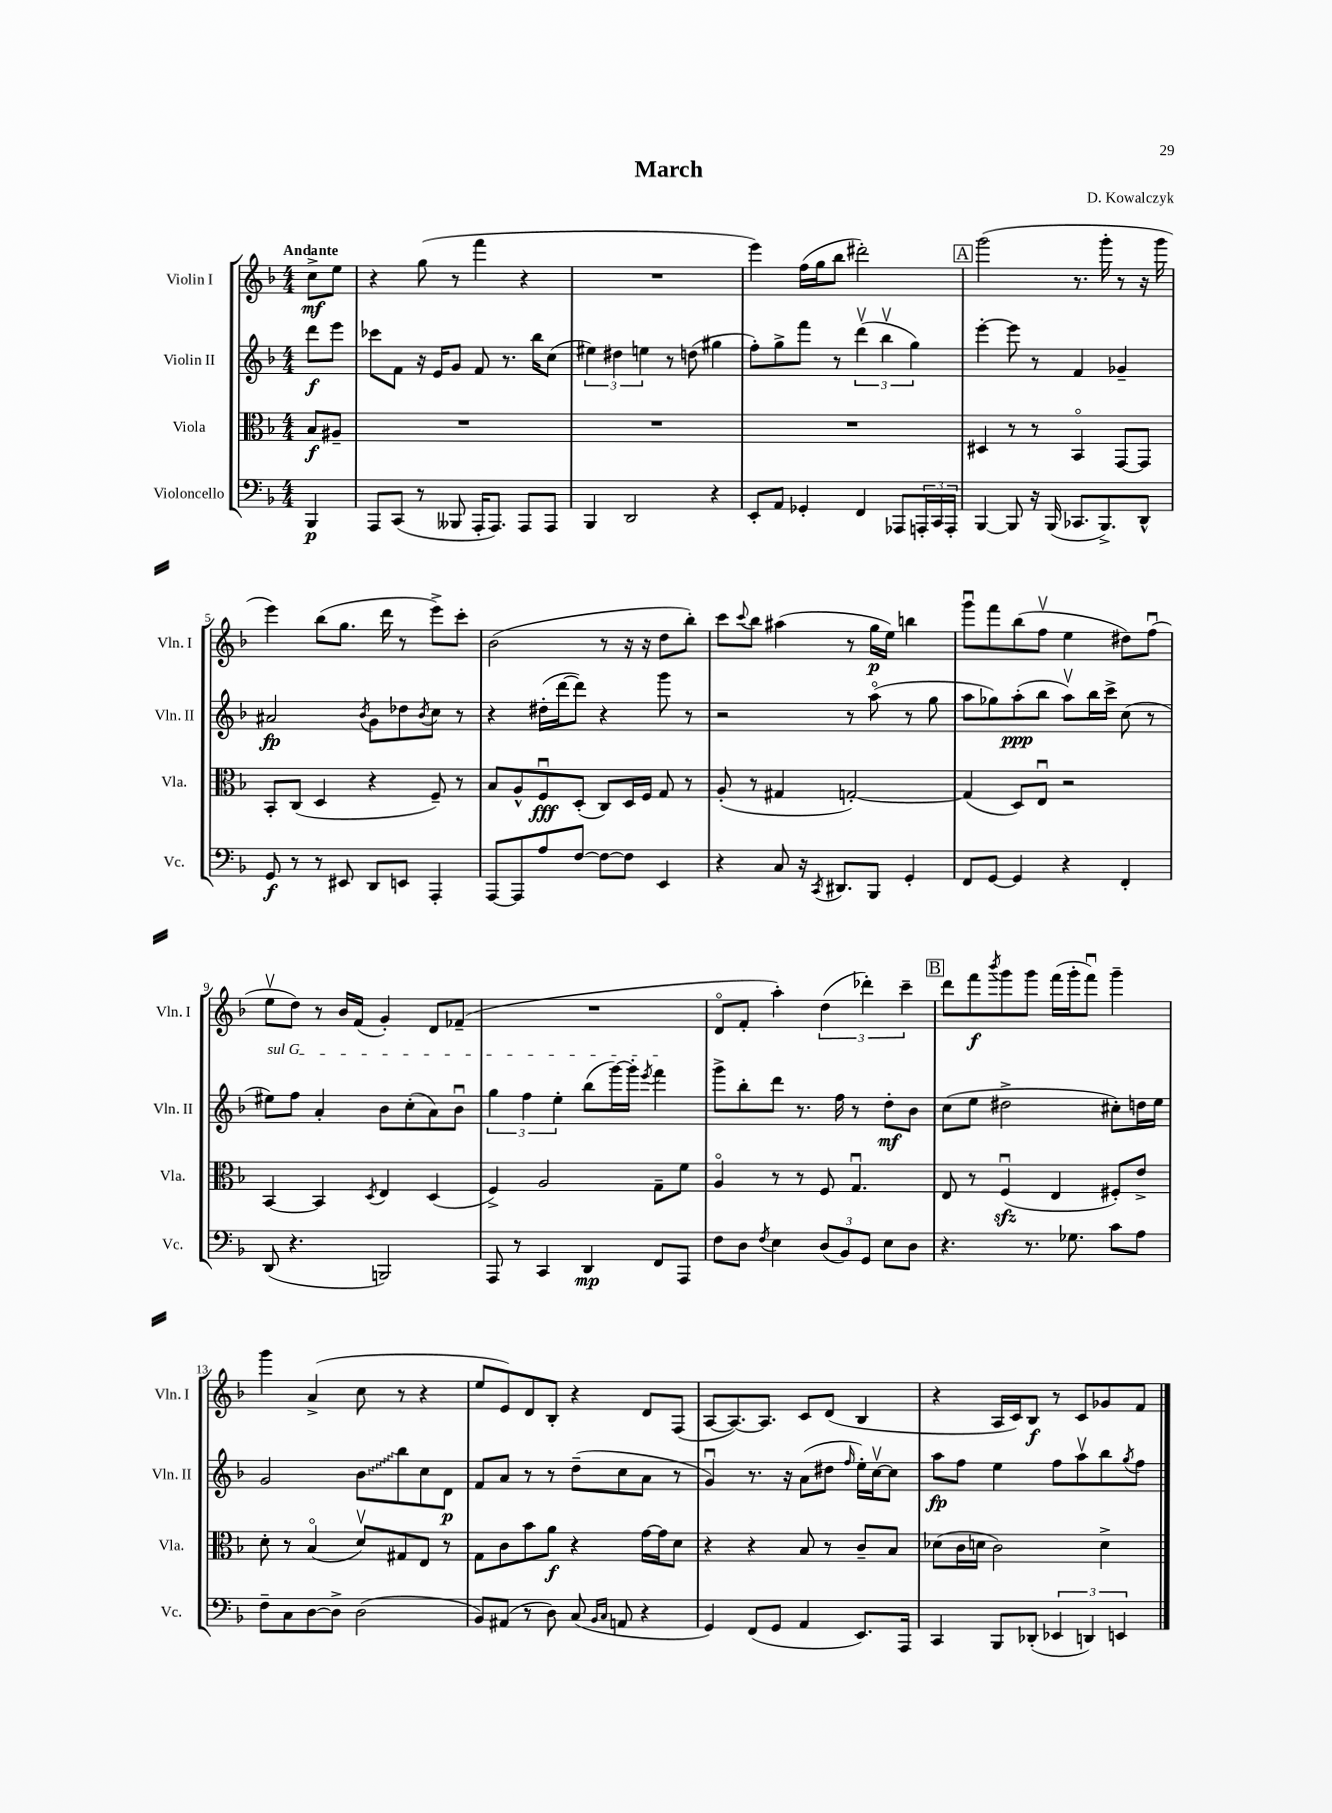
\header { title = "March" composer = "D. Kowalczyk" }
<<
\new StaffGroup <<
\new Staff = "s0" \with { instrumentName = "Violin I" shortInstrumentName = "Vln. I" } {
    \clef treble \key f \major \numericTimeSignature \time 4/4 \partial 4 \tempo "Andante"
    c''8->\mf e''8 |
    r4 g''8( r8 f'''4 r4 |
    R1 |
    e'''4) f''16( g''16 bes''8 dis'''2-.) |
    \mark \markup { \box "A" } g'''2( r8. g'''16-. r8 r16 g'''16 |
    e'''4) bes''8( g''8. d'''16 r8 e'''8->) c'''8-. |
    bes'2( r8 r16 r16 d''8 bes''8-.) |
    c'''8 \appoggiatura { c'''8 } bes''8 ais''4( r8 g''16\p e''16) b''4 |
    g'''8\downbow f'''8 bes''8( f''8\upbow e''4 dis''8) f''8\downbow( |
    e''8\upbow d''8) r8 bes'16 f'16( g'4-.) d'8 fes'8--( |
    R1 |
    d'8\flageolet f'8-. a''4-.) \tuplet 3/2 { d''4( des'''4-.) c'''4-- } |
    \mark \markup { \box "B" } d'''8 f'''8\f \acciaccatura { bes'''8 } g'''8 g'''8 f'''16( g'''16-. f'''8\downbow) g'''4-- |
    g'''4 a'4->( c''8 r8 r4 |
    e''8 e'8) d'8 bes8-. r4 d'8 f8( |
    a8~ a8.~) a8. c'8 d'8( bes4 |
    r4 a16 c'16) bes8\f r8 c'8 ges'8 f'8 \bar "|." |
}
\new Staff = "s1" \with { instrumentName = "Violin II" shortInstrumentName = "Vln. II" } {
    \clef treble \key f \major \numericTimeSignature \time 4/4 \partial 4
    d'''8\f e'''8 |
    ces'''8 f'8 r16 e'16 g'8 f'8 r8. bes''16 c''8( |
    \tuplet 3/2 { eis''4) dis''4 e''4 } r8 d''8( gis''4 |
    f''8-.) g''8-> f'''8 r8 \tuplet 3/2 { d'''4\upbow( bes''4\upbow g''4) } |
    \mark \markup { \box "A" } e'''4~-. e'''8 r8 f'4 ges'4-- |
    ais'2\fp \acciaccatura { bes'8 } g'8 des''8 \acciaccatura { bes'8 } c''8 r8 |
    r4 dis''16-.( d'''16~ d'''8) r4 g'''8 r8 |
    r2 r8 a''8\flageolet( r8 g''8 |
    a''8 ges''8) a''8-.\ppp( bes''8 a''8\upbow) bes''16 c'''16-> c''8( r8 |
    \once \override TextSpanner.bound-details.left.text = \markup { \italic "sul G" } eis''8\startTextSpan) f''8 a'4-. bes'8 c''8-.( a'8) bes'8\downbow |
    \tuplet 3/2 { g''4 f''4 e''4-. } bes''8( g'''16~) g'''16-. \acciaccatura { e'''8 } f'''4\stopTextSpan |
    g'''8-> bes''8-. d'''8 r8. f''16 r8 d''8-.\mf bes'8 |
    \mark \markup { \box "B" } c''8( e''8 dis''2-> cis''8-.) d''16 e''16 |
    g'2 \once \override Glissando.style = #'zigzag bes'8\glissando bes''8 c''8 d'8\p |
    f'8 a'8 r8 r8 d''8--( c''8 a'8 r8 |
    g'4\downbow) r8. r16 a'8( dis''8 \grace { f''16 } e''16-.) c''16~\upbow c''8 |
    a''8\fp f''8 e''4 f''8 a''8\upbow bes''8 \acciaccatura { g''8 } f''8 \bar "|." |
}
\new Staff = "s2" \with { instrumentName = "Viola" shortInstrumentName = "Vla." } {
    \clef alto \key f \major \numericTimeSignature \time 4/4 \partial 4
    bes8\f ais8-- |
    R1 |
    R1 |
    R1 |
    \mark \markup { \box "A" } dis4 r8 r8 bes,4\flageolet g,8~ g,8 |
    bes,8-. c8( d4 r4 f8--) r8 |
    bes8 a8-^ f8\downbow\fff d8-.( c8) d16 f16 g8 r8 |
    a8-.( r8 gis4 g2~-.) |
    g4( d8) e8\downbow r2 |
    bes,4~ bes,4 \acciaccatura { d8 } e4 d4( |
    f4->) a2 g8-- f'8 |
    a4\flageolet r8 r8 f8 g4.\downbow |
    \mark \markup { \box "B" } e8 r8 f4\downbow\sfz( e4 fis8-.) e'8-> |
    d'8-. r8 bes4\flageolet( d'8\upbow) gis8 e8 r8 |
    g8 c'8 bes'8 a'8\f r4 g'16~ g'16 d'8 |
    r4 r4 bes8 r8 c'8-- bes8 |
    des'8( c'16 d'16 c'2) d'4-> \bar "|." |
}
\new Staff = "s3" \with { instrumentName = "Violoncello" shortInstrumentName = "Vc." } {
    \clef bass \key f \major \numericTimeSignature \time 4/4 \partial 4
    bes,,4\p |
    a,,8 c,8( r8 beses,,8 a,,16-. a,,8.) a,,8 a,,8 |
    bes,,4 d,2 r4 |
    e,8-. a,8 ges,4-. f,4 aes,,8 \tuplet 3/2 { a,,16-. c,16 a,,16-. } |
    \mark \markup { \box "A" } bes,,4~ bes,,8 r16 bes,,16( ces,8. bes,,8.->) d,8-^ |
    g,8\f r8 r8 eis,8 d,8 e,8 a,,4-. |
    a,,8~ a,,8 a8 f8~ f8~ f8 e,4 |
    r4 c8 r16 \acciaccatura { c,8 } dis,8. bes,,8 g,4-. |
    f,8 g,8~ g,4 r4 f,4-. |
    d,8( r4. b,,2) |
    a,,8 r8 c,4 d,4\mp f,8 a,,8 |
    f8 d8 \acciaccatura { f8 } e4 \tuplet 3/2 { d8( bes,8) g,8 } e8 d8 |
    \mark \markup { \box "B" } r4. r8. ges8. c'8 a8 |
    f8-- c8 d8~ d8-> d2( |
    bes,8) ais,8( r8 d8) c8( \grace { bes,16 c16 } a,8 r4 |
    g,4) f,8( g,8 a,4 e,8.) a,,16 |
    c,4 bes,,8 des,8-.( \tuplet 3/2 { ees,4 d,4) e,4 } \bar "|." |
}
>>
>>
